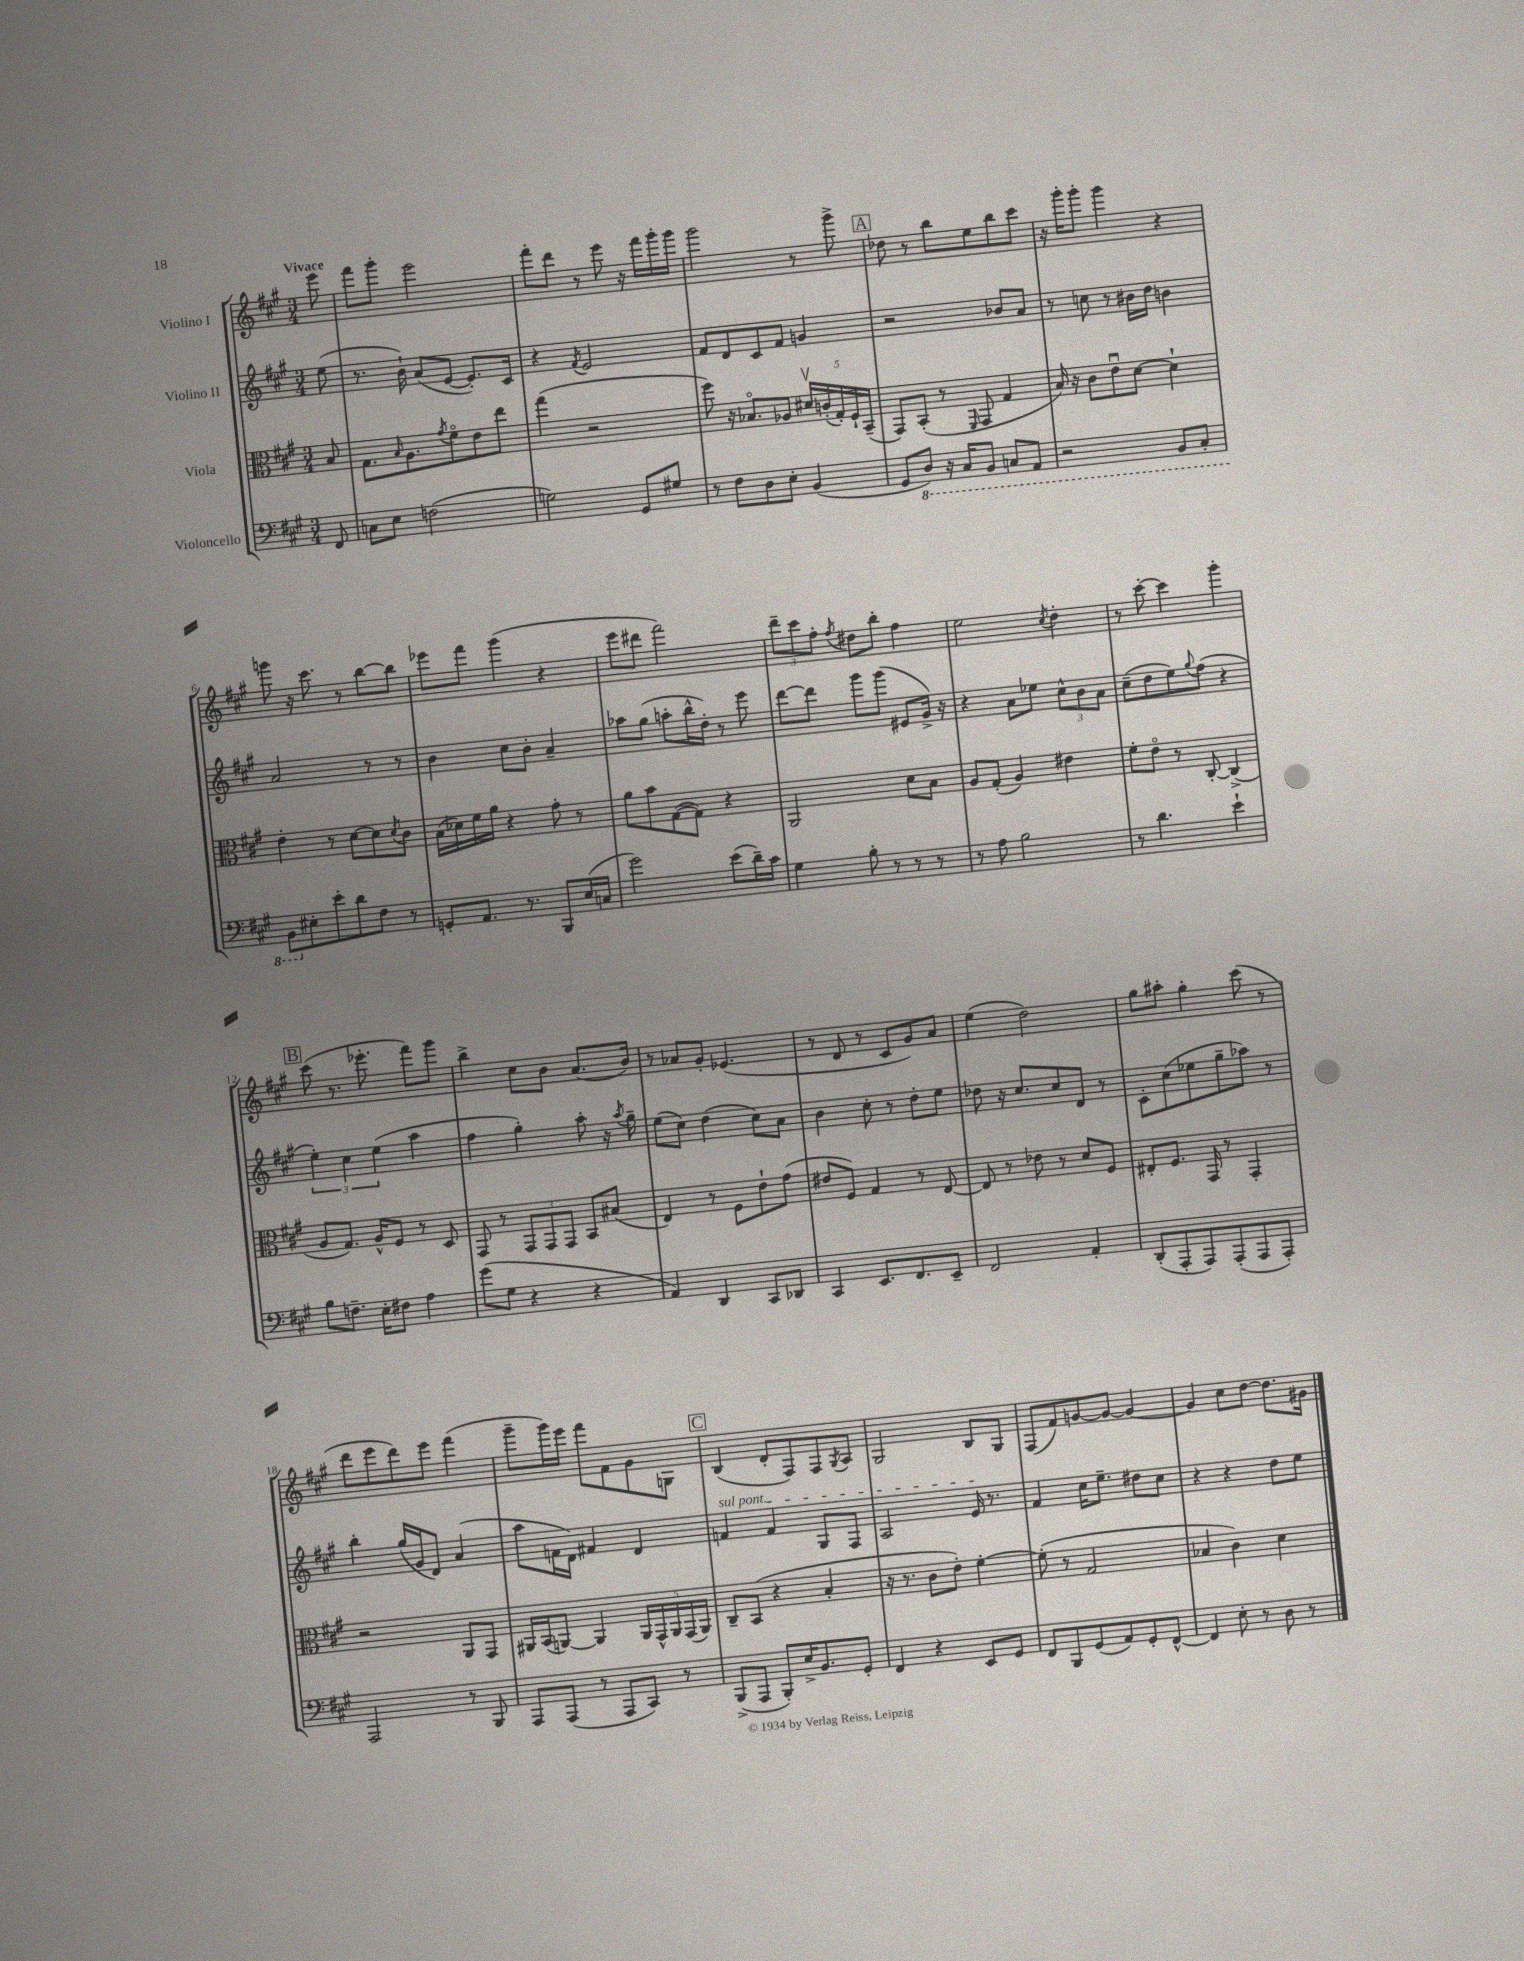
<<
\new StaffGroup <<
\new Staff = "s0" \with { instrumentName = "Violino I" } {
    \clef treble \key a \major \numericTimeSignature \time 3/4 \partial 8 \tempo "Vivace"
    e'''8 |
    fis'''8 gis'''8-. e'''2 |
    fis'''8-. d'''8 r8 e'''8 r16 fis'''16 gis'''16-. gis'''16 |
    gis'''2 r8 gis'''8-> |
    \mark \markup { \box "A" } des''8 r8 b''8 e''8 b''8 cis'''8 |
    r16 gis'''16-. gis'''8-. gis'''4 r4 |
    g'''8 r16 cis'''8. r8 b''8~ b''8 |
    ees'''8 fis'''8 gis'''4( r4 |
    e'''8 dis'''8 fis'''2) |
    \tuplet 3/2 { d'''8-- cis'''8 fis''8-. } \acciaccatura { fis''8 } dis''8 b''8-. fis''4 |
    e''2 \acciaccatura { cis''8 } d''4-. |
    r8 cis'''8~-. cis'''4 gis'''4-. |
    \mark \markup { \box "B" } cis'''8( r8. ees'''8.-. fis'''8) gis'''8 |
    b''4-> cis''8 b'8 a'8.( b'16) |
    r8 aes'8 gis'8-. ees'4.( |
    r8 d'8 r8 cis'8 gis'8) a'8 |
    e''4( d''2) |
    gis''8 ais''8-. gis''4-. cis'''8( r8 |
    d'''8 e'''8 d'''8) e'''8 fis'''4( |
    gis'''8-- gis'''16) e'''16 fis'''8 fis'8 gis'8 g8 |
    \mark \markup { \box "C" } b4( d'8-. fis8) fis8 \acciaccatura { gis8 } a8 |
    gis2 b8 gis8 |
    fis8( fis'8) g'8~ g'8~ g'4~ |
    g'4 cis''8 d''8~ d''8. gis'16 \bar "|." |
}
\new Staff = "s1" \with { instrumentName = "Violino II" } {
    \clef treble \key a \major \numericTimeSignature \time 3/4 \partial 8
    e''8( |
    r8. b'16-!) a'8( e'8~ e'8.-.) cis'16 |
    r4 \acciaccatura { fis'8 } e'2 |
    fis'8 d'8 cis'8 fis'8 g'4 |
    \mark \markup { \box "A" } r2 bes'8 a'8 |
    r8 c''8 r8 bis'16 d''16 b'4 |
    a'2 r8 r8 |
    b'4 cis''8 b'8-. a'4-- |
    aes''8 gis''8( a''8-. b''16-^ d''16-.) r8 e'''8 |
    d'''8~ d'''8 gis'''8 gis'''8( eis'8 gis'16->) r16 |
    r4 a'8 ees''8 \tuplet 3/2 { cis''8-^ b'8 a'8 } |
    cis''8--( d''8 e''8) \appoggiatura { gis''8 } fis''8( r4 |
    \mark \markup { \box "B" } \tuplet 3/2 { e''4-.) cis''4 e''4( } a''4 |
    fis''4 gis''4-.) a''8-. r16 \acciaccatura { a''8 } gis''16-- |
    e''8( cis''8) d''4( cis''8) a'8 |
    b'4 cis''8-. r8 d''8-. e''8 |
    des''8 r16 cis''8. cis''8 d'8 r8 |
    cis'8-. cis''8( ees''8 gis''8-- aes''8) r8 |
    b''4-. gis''16( gis'16 d'8) a'4( |
    a''8 f'16 d'16) fis'4 d'4 |
    \mark \markup { \box "C" } \once \override TextSpanner.bound-details.left.text = \markup { \italic "sul pont." } f'4\startTextSpan f'4 gis8 fis8 |
    a2 e'16\stopTextSpan r8. |
    fis'4 cis''16 e''8.-- dis''8 cis''8 |
    r4 r4 d''8 e''8 \bar "|." |
}
\new Staff = "s2" \with { instrumentName = "Viola" } {
    \clef alto \key a \major \numericTimeSignature \time 3/4 \partial 8
    b8 |
    gis8. \grace { b16 } a8. \acciaccatura { gis'8 } fis'8\flageolet e'8 e''8 |
    gis''4( r2 |
    fis''8) r16 bes8.\flageolet aes8 \tuplet 5/4 { dis'16\upbow c'16-.( gis16-.) fis16-! b,16--( } |
    \mark \markup { \box "A" } gis,8) b,8-.( r8 \grace { fis,16 } gis,8 gis4 |
    b16) r16 cis'8 e'8\downbow d'8~ d'4-! |
    e'4-. r8 d'8~ d'8 \acciaccatura { d'8 } cis'8 |
    b16( des'16) fis'16 a'16 r4 gis'8-. r8 |
    a'8 b'8 gis8~( gis8) r4 |
    a,2 d'8 b8 |
    a8 gis8-.( a4) eis'4 |
    fis'8-. e'8\flageolet r8 cis8~-. cis4->( |
    \mark \markup { \box "B" } a8 gis8.) a16-^ fis8 r8 d8 |
    gis,8 r8 \tuplet 3/2 { gis,8 gis,8 gis,8 } b,8 bis8( |
    e4) r8 fis8 e'8-! gis'8( |
    eis'8 fis8) gis4 r8 e8~ |
    e8 r8 ees'8 r8 d'8 fis8 |
    eis8-. fis8. gis,16 r8 gis,4-. |
    r2 a,8 gis,8 |
    ais,16 b,16( a,8~) a,4 \tuplet 5/4 { a,16 gis,16-^ a,16 gis,16( a,16) } |
    \mark \markup { \box "C" } cis8-- b,8( r4 b4-. |
    r16 r8. cis'8 e'8-.) fis'4~-. |
    fis'8-.( r8 gis2 |
    bes4 cis'4) d'4 \bar "|." |
}
\new Staff = "s3" \with { instrumentName = "Violoncello" } {
    \clef bass \key a \major \numericTimeSignature \time 3/4 \partial 8
    fis,8 |
    c8 e8 f2( |
    g2) gis,8 gis8 |
    r8 fis8 d8 e8-. b,4( |
    \mark \markup { \box "A" } gis,8 \ottava #-1 d,8) r16 cis,16 b,,8 c,8 a,,8 |
    r2 b,,8 cis,8-. |
    b,,8 \ottava #0 eis8-. e'8-. d'8 fis8 r8 |
    g,8-. a,8. r8. b,,8 e16( c16 |
    gis'2) e'8( d'16--) cis'16 |
    gis4 b8-. r8 r8 r8 |
    r8 a8 b2 |
    r8 d'4. e'4-! |
    \mark \markup { \box "B" } b8 f8.-- e16-. fis8 a4 |
    gis'8( gis8 r4 r4 |
    a,4) d,4 cis,8 des,8 |
    cis,4 e,8. fis,8. e,8-- |
    fis,2 a,4-. |
    d,8-.( a,,8-. a,,8) a,,8-.( a,,8 a,,8-.) |
    a,,2 r8 b,,8 |
    a,,8 a,,8( r8 a,,8 cis,8) r8 |
    \mark \markup { \box "C" } b,,8->( a,,8 b,,8-.) e16-> b,8. gis,8-. |
    fis,4 r4 e,8 gis,8 |
    fis,8 b,,8 gis,8( a,8) gis,8-. fis,8~-^ |
    fis,4 e8-. r8 d8 r8 \bar "|." |
}
>>
>>
